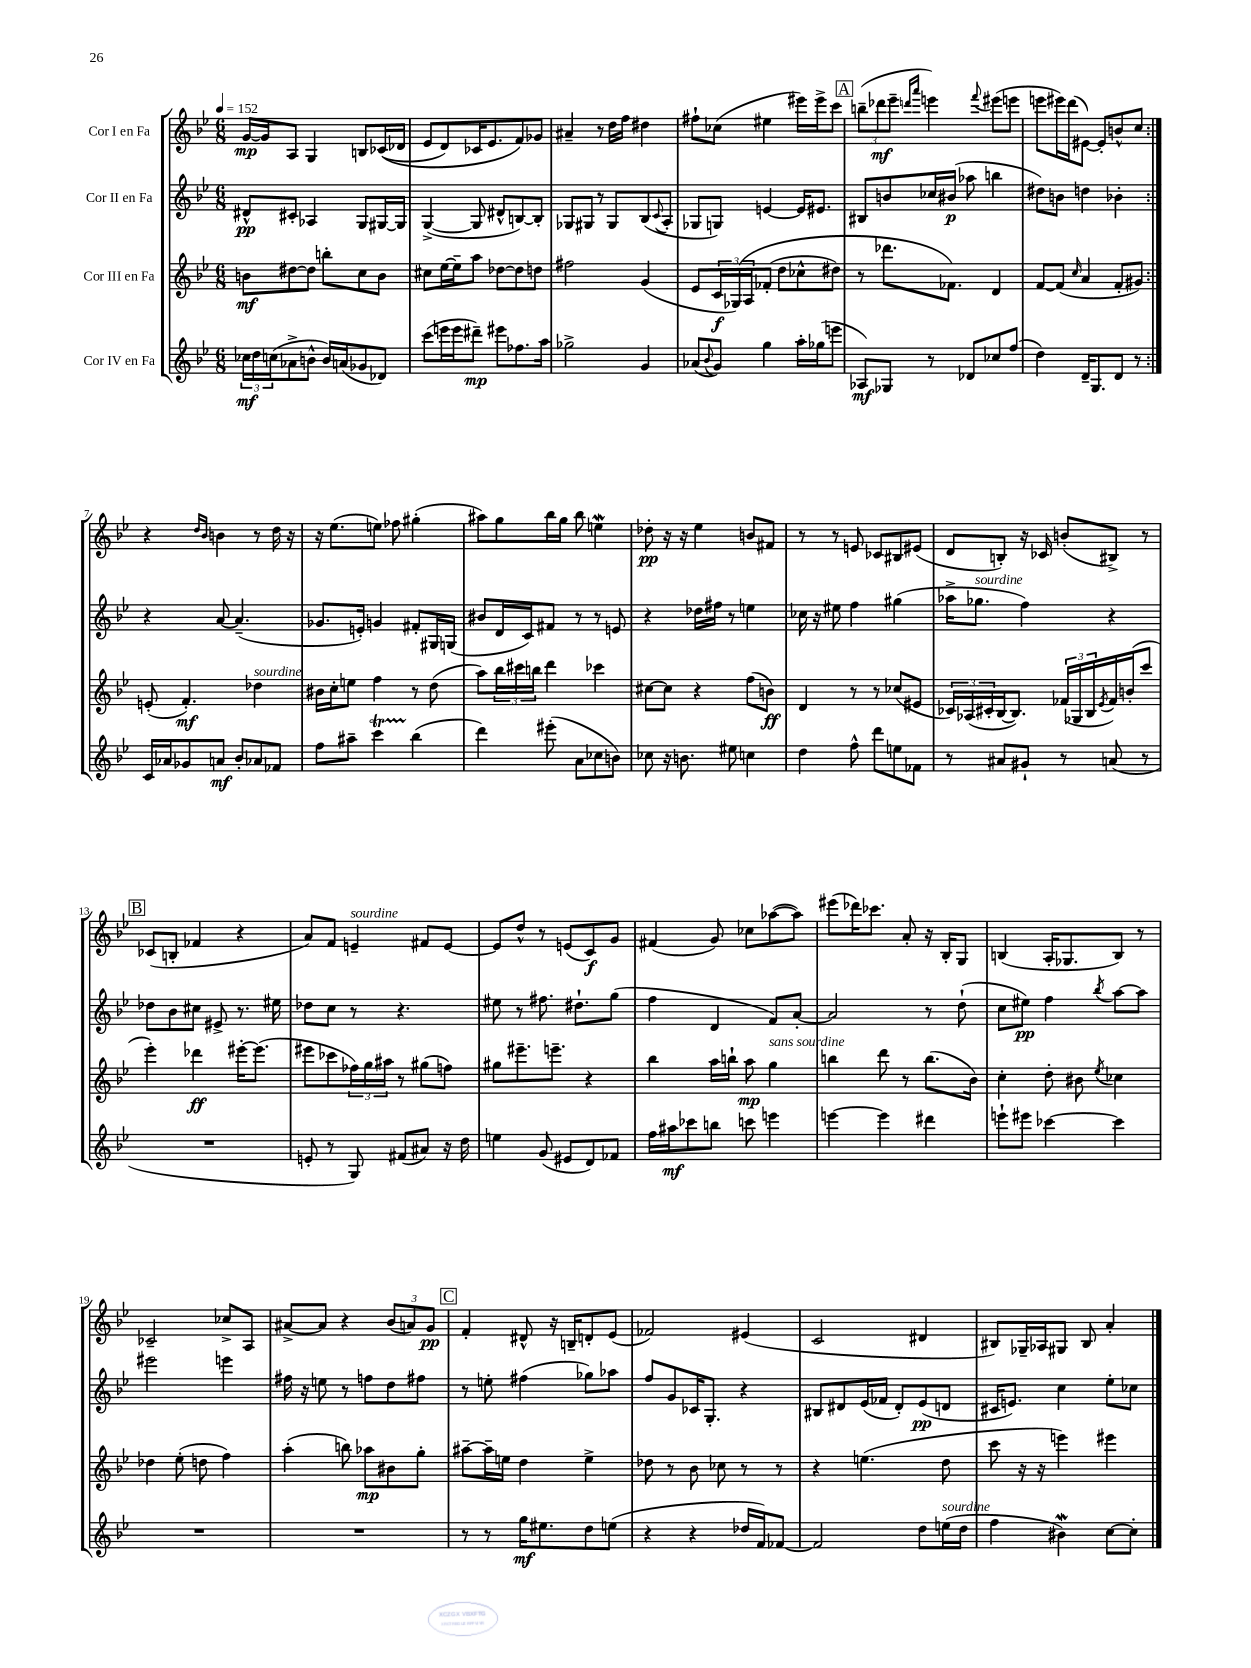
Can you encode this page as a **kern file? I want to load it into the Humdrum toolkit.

**kern	**kern	**kern	**kern
*staff4	*staff3	*staff2	*staff1
*clefG2	*clefG2	*clefG2	*clefG2
*k[b-e-]	*k[b-e-]	*k[b-e-]	*k[b-e-]
*M6/8	*M6/8	*M6/8	*M6/8
*MM152	*MM152	*MM152	*MM152
24cc-\LL	8b\L	8d#^^/L	[16g/LL
24dd\	.	.	.
.	.	.	16g/]J
(24cc\J	.	.	.
8a-^\	[8dd#\	8c#'/J	8A/J
8b^^\J	8dd#\]J	4A-/	4G/
16b/LL)	8bb'\L	.	.
(16a/J	.	.	.
8g-/	8cc\	8G/L	8B/L
8d-/J)	8b\J	[16G#/L	&((16c-/L
.	.	16G#/]JJ	16d-/JJ
=	=	=	=
(8ccc\L	8cc#\L	([4G^/	8e-/L
16eee\L	[16ee-\L	.	8d/)
16eee\J	16ee-~\]J	.	.
8ddd#~\J)	8aa\J	8G/]	16c-/K
.	.	.	8.e-/
8eee#\L	[8dd-\L	8d#^^/L	.
8.ff-\	8dd-\]	[8B/)	8f/&)
.	8dd\J	8B'/]J	8g-/J
16aa\Jk	.	.	.
=	=	=	=
2gg-^\	2ff#\	8G-/L	4a#~/
.	.	8G#/J	.
.	.	8r	8r
.	.	8G#/L	16dd\LL
.	.	.	16ff\JJ
4g/	(4g/	(8B-/	4dd#\
.	.	8qqc/	.
.	.	8A'/J	.
=	=	=	=
(8a-/L	8e-/L	8G-/L	8ff#`\L
8qqb-/	.	.	.
8g/J)	24c/L	8G/J)	(8cc-\J
.	&(24G-/)	.	.
.	24A/J	.	.
4gg\	(8f-'/J	[4e/	4ee#\
.	8dd\L	.	.
16aa'\LL	8cc-^^\	16e/]LK	16eee#\LL)
(16gg-\J	.	8.e#/J	16eee#^\J
8eee\J	8dd#\J)	.	8ccc\J
=	=	=	=
8A-/L)	8r	8B#/L	(12bb~\L
.	.	.	12ddd-\
8G-/J	8.ddd-\L	8b/	.
.	.	.	12eee-~\J
.	.	.	16qqddd/LL
.	.	.	16qqaaa/JJ
8r	.	16cc-/L	4eee\)
.	8.f-\J&)	(16b#/JJ	.
8d-/L	.	8aa-\	.
.	.	.	8qqfff/
8cc-/	4d/	4bb\	(8eee#\L
(8ff/J	.	.	8eee\J
=	=	=	=
4dd\)	[8f/L	8dd#\L)	8eee\L
.	(8f/]J	8b\J	16eee#\L)
.	.	.	(16ddd\J
.	16qqcc/	.	.
16d~/LK	4a/	4dd\	[8e#\J)
8.G/	.	.	.
.	.	.	8e#'/]L
8d/J	8f'/L	4b-'\	8b^^/
8r	8g#/J)	.	8cc/J
=:|!	=:|!	=:|!	=:|!
16c/LL	(8e'/	4r	4r
16a-/J	.	.	.
8g-/	4.f'/)	.	.
.	.	.	16qqdd/LL
.	.	.	16qqb-/JJ
8a/J	.	[8a/	4b\
8b-'/L	.	(4.a~/]	.
8a-/	4dd-\	.	8r
8f-/J	.	.	16dd\
.	.	.	16r
=	=	=	=
8ff\L	16b#\LL	8.g-/L	16r
.	16cc'\J	.	(8.ee-\L
8aa#~\J	8ee\J	.	.
.	.	16e'/Jk)	.
4ccc\	4ff\	4g/	8ee\J)
.	.	.	8ff-\
(4bb-\	8r	8f#'/L	(4gg#'\
.	(8dd\	16G#/L	.
.	.	(16G/JJ	.
=	=	=	=
4ddd\)	8aa\L)	8b#/L	8aa#\L)
.	24bb-\L	16d/L	8gg\
.	24ccc#\	.	.
.	.	16c/J)	.
.	24bb\JJ	.	.
(8eee#'\	4ddd\	8f#/J	16bb-\L
.	.	.	16gg\JJ
8a\L	.	8r	8bb-\
8cc-\	4ccc-\	8r	4ee\
8b\J)	.	8e/	.
=	=	=	=
8cc-\	[8cc#\L	4r	8dd-'\
16r	8cc#\]J	.	16r
8.b\	.	.	16r
.	4r	16dd-\LL	4ee-\
.	.	16ff#\JJ	.
8ee#\	.	8r	.
4cc\	(8ff\L	4ee\	8b/L
.	8b\J)	.	8f#/J
=	=	=	=
4dd\	4d/	16cc-\	8r
.	.	16r	.
.	.	8ee#\	8r
8ff^^\	8r	4ff\	8e/
8ddd\L	8r	.	8c-/L
8ee\	(8cc-/L	(4gg#\	8B#/
8f-\J	8e#/J	.	(8e#/J
=	=	=	=
8r	24c-/LL)	16aa-^\LK	8d/L
.	(24A-/	.	.
.	.	8.gg-\J	.
.	24c#'/	.	.
8a#/L	[16B-/J	.	8B'/J)
.	8.B-/]J)	.	.
8g#`/J	.	4ff\)	16r
.	.	.	16c-/
8r	(24f-/LL	.	(8b'/L
.	24G-/	.	.
.	24B-/	.	.
.	8qe-/	.	.
(8a/	16f-/)	4r	8B#^/J)
.	(16b'/J	.	.
8r	8ccc/J	.	8r
=	=	=	=
2.r	4eee-'\)	8dd-\L	(8c-/L
.	.	8b-\	8B'/J
.	4ddd-\	8cc#\J	4f-/
.	.	8e#^/	.
.	[16eee#'\LK	8.r	4r
.	(8.eee#\]J	.	.
.	.	16ee#\	.
=	=	=	=
8e'/	8eee#\L	8dd-\L	8a/L)
8r	8ccc-\	8cc\J	8f/J
8G/)	24ff-\L)	8r	4e~/
.	24gg\	.	.
.	24aa#\JJ	.	.
(8f#/L	8r	4.r	.
8a#/J)	(8gg#\L	.	8f#/L
16r	8ff\J)	.	[8e/J
16dd\	.	.	.
=	=	=	=
4ee\	8gg#\L	8ee#\	8e/]L
.	8.eee#~\	8r	8dd^^/J
(8g/	.	8.ff#\	8r
.	8.eee~\J	.	.
8e#/L	.	.	(8e/L
.	.	8.dd#`\L	.
8d/)	4r	.	8c/)
8f-/J	.	(8gg\J	8g/J
=	=	=	=
16ff\LL	4bb-\	4ff\	(4f#/
16aa#\J	.	.	.
8ccc-\	.	.	.
8bb\J	16aa\LL	4d/	8g/)
.	16bb`\JJ	.	.
8ccc\	8aa\	.	8cc-\L
4eee\	4gg\	8f/L)	([8aa-\
.	.	[8a'/J	8aa-\]J)
=	=	=	=
[4eee\	4bb\	2a/]	(8eee#\L
.	.	.	16ddd-\K)
.	.	.	8.ccc-\J
4eee\]	8ddd\	.	.
.	8r	.	8a'/
4ddd#\	(8.bb\L	8r	16r
.	.	.	16B-'/LK
.	.	(8dd`\	8G/J
.	16b-\Jk)	.	.
=	=	=	=
8eee`\L	4cc'\	8cc\L	(4B/
8eee#\J	.	8ee#\J)	.
[4ccc-\	8dd'\	4ff\	16A'/LK
.	.	.	8.G-/
.	8b#\	.	.
.	8qee-/	8qbb-/	.
4ccc-\]	4cc-\	[8aa\L	8B/J)
.	.	8aa\]J	8r
=	=	=	=
2.r	4dd-\	2eee#\	2c-~/
.	(8ee-'\	.	.
.	8dd\	.	.
.	4ff\)	4eee\	8cc-^/L
.	.	.	8A/J
=	=	=	=
2.r	(4aa'\	16ff#\	[8a#^/L
.	.	16r	.
.	.	8ee\	8a#/]J
.	8bb\)	8r	4r
.	8aa-\L	8ff\L	.
.	8b#\	8dd\	(12b-/L
.	.	.	12a/)
.	8gg'\J	8ff#\J	.
.	.	.	12g/J
=	=	=	=
8r	[8aa#~\L	8r	4f'/
8r	16aa#~\]L	8ee'\	.
.	16ee\JJ	.	.
16gg\LK	4dd\	(4ff#\	8d#^^/
8.ee#\	.	.	.
.	.	.	16r
.	.	.	16B~/LK
8dd\	4ee^\	8gg-\L)	8d'/
(8ee\J	.	8aa-\J	(8e-/J
=	=	=	=
4r	8dd-\	8ff/L	2f-/)
.	8r	8g/	.
4r	8b-\	16c-/K	.
.	.	8.G'/J	.
.	8cc-\	.	.
16dd-/LL	8r	4r	(4e#/
16f/J)	.	.	.
[8f-/J	8r	.	.
=	=	=	=
2f-/]	4r	8B#/L	2c/
.	.	8d#/	.
.	(4.ee\	(16e-/L	.
.	.	16f-/JJ	.
.	.	8d#'/L)	.
8dd\L	.	(8e-/	4d#/
(16ee\L	8dd\	8d/J	.
16dd\JJ	.	.	.
=	=	=	=
4ff\	8ccc\	16c#/LK	8B#/L)
.	.	8.e/J)	.
.	16r	.	16G-~/L
.	16r	.	16A-/J
4b#\)	4eee\)	4cc\	8G#/J
.	.	.	8B#/
[8cc\L	4eee#\	8ee-'\L	4a'/
8cc'\]J	.	8cc-\J	.
==	==	==	==
*-	*-	*-	*-
